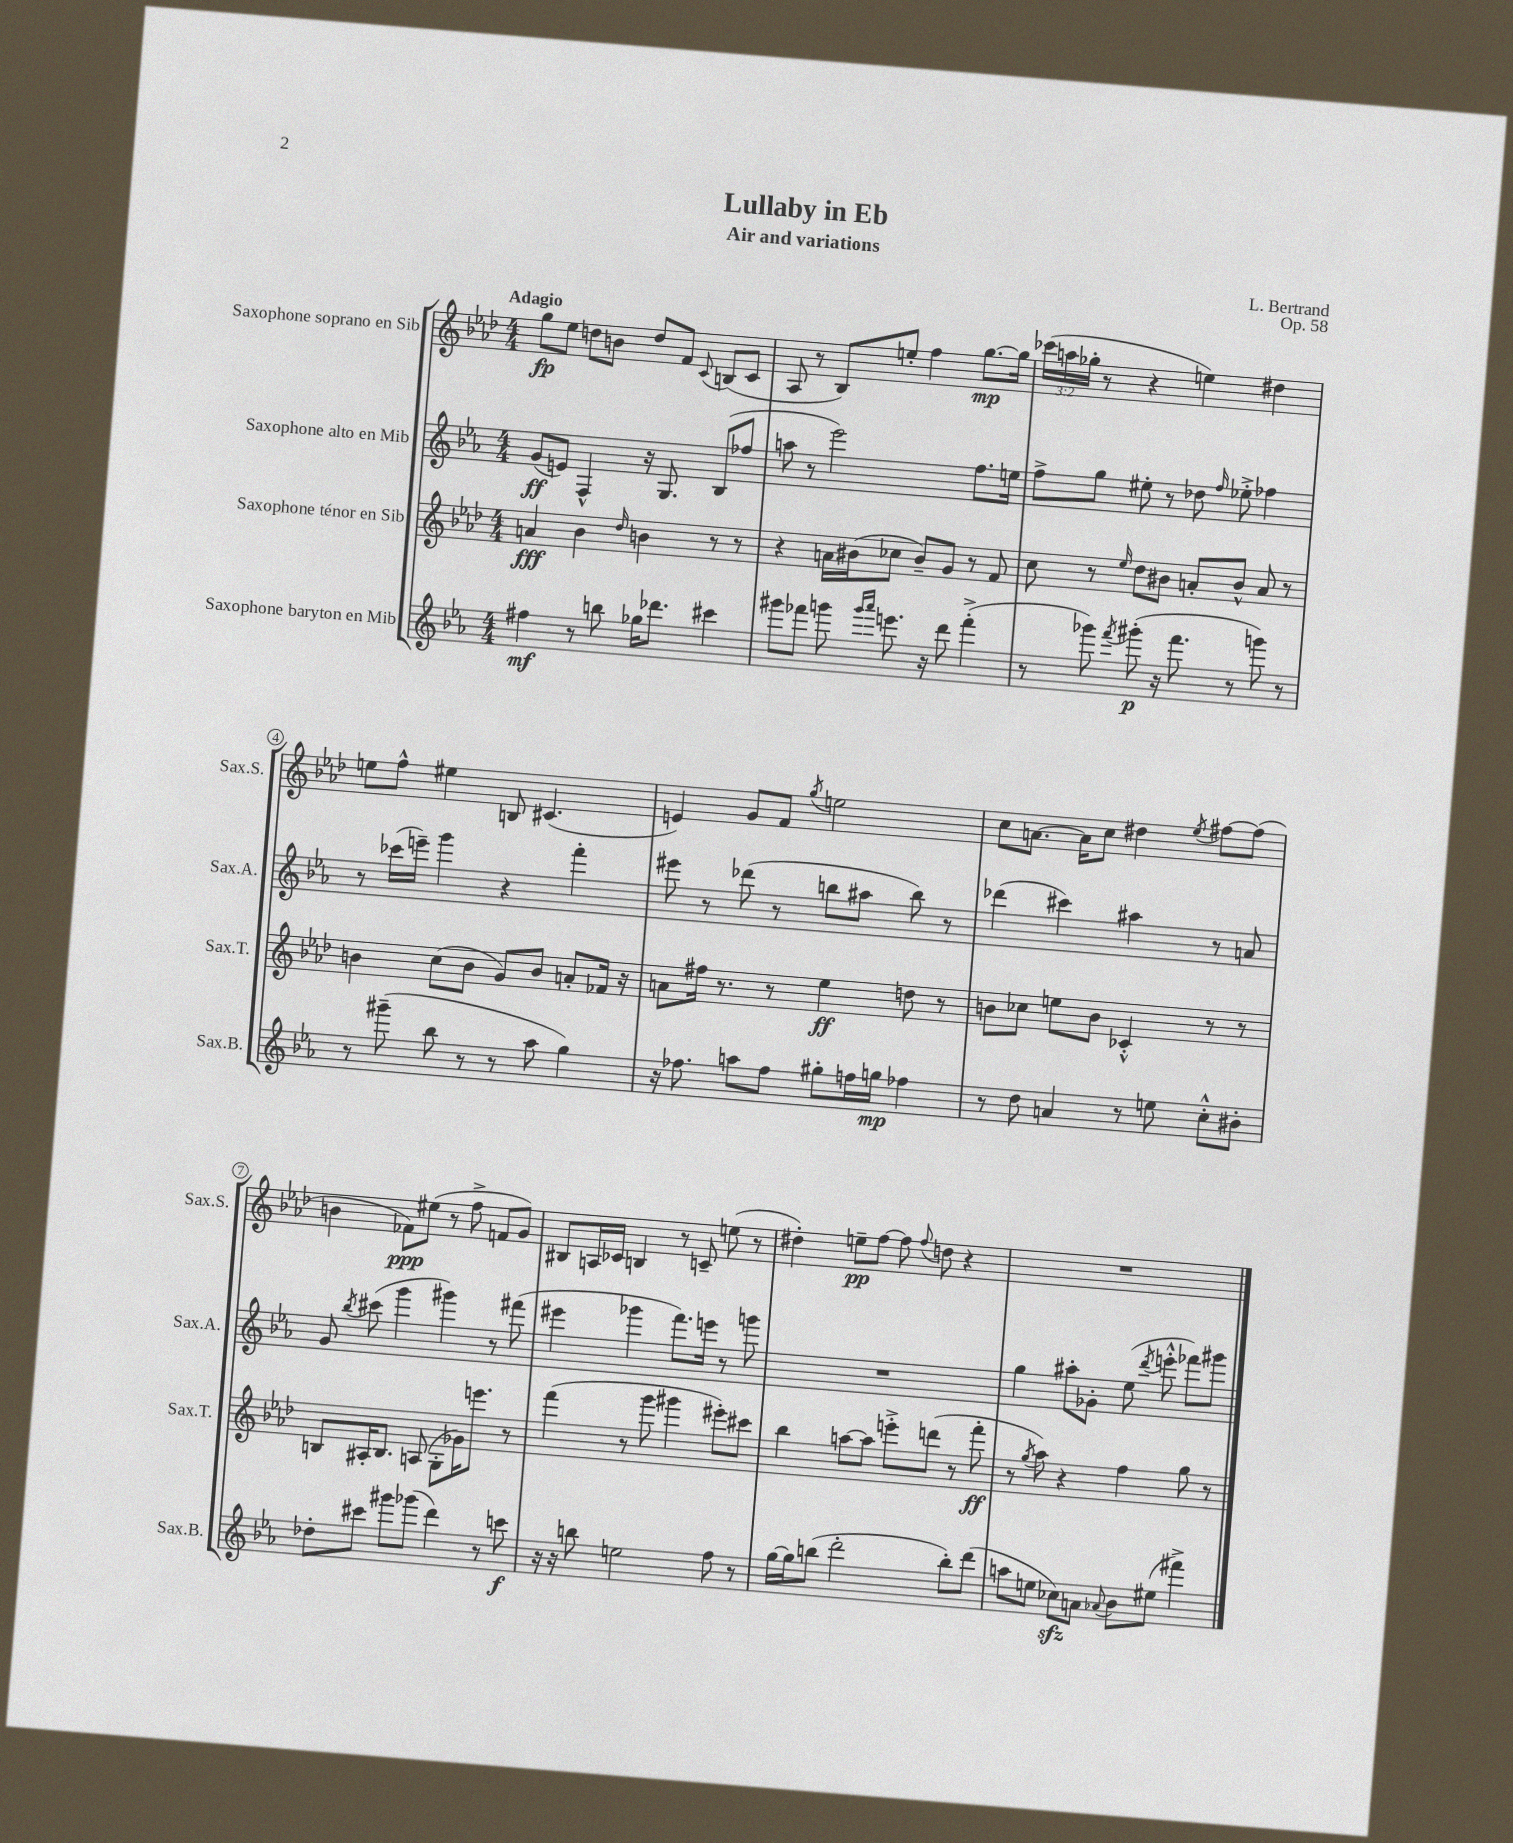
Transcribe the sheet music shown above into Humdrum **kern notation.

**kern	**dynam	**kern	**dynam	**kern	**dynam	**kern	**dynam
*part4	*part4	*part3	*part3	*part2	*part2	*part1	*part1
*staff4	*staff4	*staff3	*staff3	*staff2	*staff2	*staff1	*staff1
*I"Saxophone baryton en Mib	*	*I"Saxophone ténor en Sib	*	*I"Saxophone alto en Mib	*	*I"Saxophone soprano en Sib	*
*I'Sax.B.	*	*I'Sax.T.	*	*I'Sax.A.	*	*I'Sax.S.	*
*clefG2	*	*clefG2	*	*clefG2	*	*clefG2	*
*k[b-e-a-]	*	*k[b-e-a-d-]	*	*k[b-e-a-]	*	*k[b-e-a-d-]	*
*M4/4	*	*M4/4	*	*M4/4	*	*M4/4	*
=1	=1	=1	=1	=1	=1	=1	=1
!	!	!	!	!	!	!LO:TX:a:B:t=Adagio	!
4ff#X\	mf	4an/	fff	(8g/L	ff	8gg\L	fp
.	.	.	.	8en/J)	.	8ee-\J	.
8r	.	4b-\	.	4F^^/	.	8ddn\L	.
8bbn\	.	.	.	.	.	8bn\J	.
.	.	16qqdd-/	.	.	.	.	.
16gg-X\KL	.	4bn\	.	16r	.	8dd/L	.
8.ddd-X\J	.	.	.	8.G/	.	.	.
.	.	.	.	.	.	8f/J	.
.	.	.	.	.	.	8qqc/	.
4ccc#X\	.	8r	.	(8B-/L	.	(8Bn/L	.
.	.	8r	.	8ff-X/J	.	8c/J	.
=2	=2	=2	=2	=2	=2	=2	=2
8ggg#X\L	.	4r	.	8aan\	.	8A-/	.
8fff-X\J	.	.	.	8r	.	8r	.
8gggn\	.	16an\LL	.	2eee-\)	.	8B-/L)	.
.	.	(16b#X\J	.	.	.	.	.
16qqggg/LL	.	.	.	.	.	.	.
16qqaaa-/JJ	.	.	.	.	.	.	.
8.eeen\	.	8cc-X\J	.	.	.	8een'/J	.
.	.	8b#~/L)	.	.	.	4ff\	.
16r	.	.	.	.	.	.	.
8ddd\	.	8g/J	.	.	.	.	.
(4fff-'^\	.	8r	.	8.ff\L	.	[8.gg\L	mp
.	.	8f/	.	.	.	.	.
.	.	.	.	16een\Jk	.	16gg\Jk]	.
=3	=3	=3	=3	=3	=3	=3	=3
8r	.	8cc\	.	8ff^\L	.	(24ccc-X\LL	.
.	.	.	.	.	.	24aan\	.
.	.	.	.	.	.	24gg-X'\JJ	.
8ggg-X\)	.	8r	.	8gg\J	.	8r	.
8qfff/	.	16qqee-/	.	.	.	.	.
(8ggg#X'\	p	8dd-\L	.	8ee#X'\	.	4r	.
16r	.	8b#X\J	.	8r	.	.	.
8.fff\	.	.	.	.	.	.	.
.	.	8an'/L	.	8dd-X\	.	4een\)	.
.	.	.	.	16qqff/	.	.	.
8r	.	8b#^^/J	.	8ee-X'^\	.	.	.
8gggn\)	.	8a/	.	4ff-X\	.	4dd#X\	.
8r	.	8r	.	.	.	.	.
!!LO:LB:g=z
=4	=4	=4	=4	=4	=4	=4	=4
8r	.	4bn\	.	8r	.	8een\L	.
(8ggg#X~\	.	.	.	(16ccc-X\LL	.	8ff^^\J	.
.	.	.	.	16eeen~\JJ)	.	.	.
8bb-\	.	(8cc\L	.	4ggg\	.	4ee#X\	.
8r	.	8b\J	.	.	.	.	.
8r	.	8g/L)	.	4r	.	8Bn/	.
8aa-\	.	8b/J	.	.	.	(4.c#X/	.
4gg\)	.	8an'/L	.	4fff'\	.	.	.
.	.	16f-X/Jk	.	.	.	.	.
.	.	16r	.	.	.	.	.
=5	=5	=5	=5	=5	=5	=5	=5
16r	.	8an\L	.	8eee#X\	.	4en/)	.
8.ff-X\	.	.	.	.	.	.	.
.	.	16ff#X\Jk	.	8r	.	.	.
.	.	8.r	.	.	.	.	.
8aan\L	.	.	.	(8ddd-X\	.	8g/L	.
8ff-\J	.	8r	.	8r	.	8f/J	.
.	.	.	.	.	.	8qgg/	.
8gg#X'\L	.	4ee-\	ff	8bbn\L	.	2een\	.
16ffn\L	.	.	.	8aa#X\J	.	.	.
16ggn\JJ	mp	.	.	.	.	.	.
4ff-X\	.	8ddn\	.	8bb\)	.	.	.
.	.	8r	.	8r	.	.	.
=6	=6	=6	=6	=6	=6	=6	=6
8r	.	8bn\L	.	(4ddd-X\	.	8cc\L	.
8dd\	.	8cc-X\J	.	.	.	[8.an\J	.
4an/	.	8een\L	.	4ccc#X\)	.	.	.
.	.	.	.	.	.	16a\KL]	.
.	.	8b\J	.	.	.	8cc\J	.
8r	.	4c-X'^^/	.	4aa#X\	.	4dd#X\	.
8een\	.	.	.	.	.	.	.
.	.	.	.	.	.	8qee-/	.
8cc'^^\L	.	8r	.	8r	.	[8ff#X\L	.
8b#X'\J	.	8r	.	8an/	.	(8ff#\J]	.
!!LO:LB:g=z
=7	=7	=7	=7	=7	=7	=7	=7
8dd-X'\L	.	8Bn/L	.	8g/	.	4bn\	.
.	.	.	.	8qbb-/	.	.	.
8ccc#X\J	.	16A#X'/K	.	(8ccc#X\	.	.	.
.	.	8.B/J	.	.	.	.	.
8ggg#X\L	.	.	.	4ggg\	.	8f-X\L)	ppp
(8ggg-X\J	.	(8An/	.	.	.	(8ee#X\J	.
4ddd\)	.	8G'\L	.	4ggg#X\)	.	8r	.
.	.	16g-X\K)	.	.	.	8ff^\	.
.	.	8.eeen\J	.	.	.	.	.
8r	.	.	.	8r	.	8fn/L	.
8cccn\	f	8r	.	(8fff#X\	.	8g/J)	.
=8	=8	=8	=8	=8	=8	=8	=8
16r	.	(4fff\	.	4eee#X\	.	8B#X/L	.
16r	.	.	.	.	.	.	.
8bbn\	.	.	.	.	.	16An/L	.
.	.	.	.	.	.	16c-X/JJ	.
2een\	.	8r	.	4ggg-X\	.	4Bn/	.
.	.	8ggg\	.	.	.	.	.
.	.	4ggg#X\	.	8.fff\L)	.	8r	.
.	.	.	.	.	.	8cn~/	.
.	.	.	.	16eeen\Jk	.	.	.
8ff\	.	8eee#X'\L)	.	8r	.	(8een\	.
8r	.	8ccc#X\J	.	8gggn\	.	8r	.
=9	=9	=9	=9	=9	=9	=9	=9
[16gg\LL	.	4bb-\	.	1r	.	4dd#X'\)	.
16gg\J]	.	.	.	.	.	.	.
(8bbn\J	.	.	.	.	.	.	.
2ddd'\	.	[8aan\L	.	.	.	8een~\L	pp
.	.	8aa\J]	.	.	.	[8ff\J	.
.	.	8eeen'^\L	.	.	.	8ff\]	.
.	.	.	.	.	.	8qqff/	.
.	.	(8dddn\J	.	.	.	8ddn\	.
8bb'\L)	.	8r	.	.	.	4r	.
(8ddd\J	.	8fff'\	ff	.	.	.	.
=10	=10	=10	=10	=10	=10	=10	=10
8aan\L	.	8r	.	4gg\	.	1r	.
.	.	8qgg/	.	.	.	.	.
8een\J	.	8aa-\)	.	.	.	.	.
8cc-Xzz\L)	.	4r	.	8aa#X'\L	.	.	.
8an\J	.	.	.	8g-X'\J	.	.	.
8qqa-X/	.	.	.	.	.	.	.
8b-\L	.	4ff\	.	(8ee-\	.	.	.
.	.	.	.	8qddd/	.	.	.
(8ee#X\J	.	.	.	8eeen'^^\	.	.	.
4fff#X^\)	.	8gg\	.	8fff-X\L)	.	.	.
.	.	8r	.	8ggg#X\J	.	.	.
==	==	==	==	==	==	==	==
*-	*-	*-	*-	*-	*-	*-	*-
